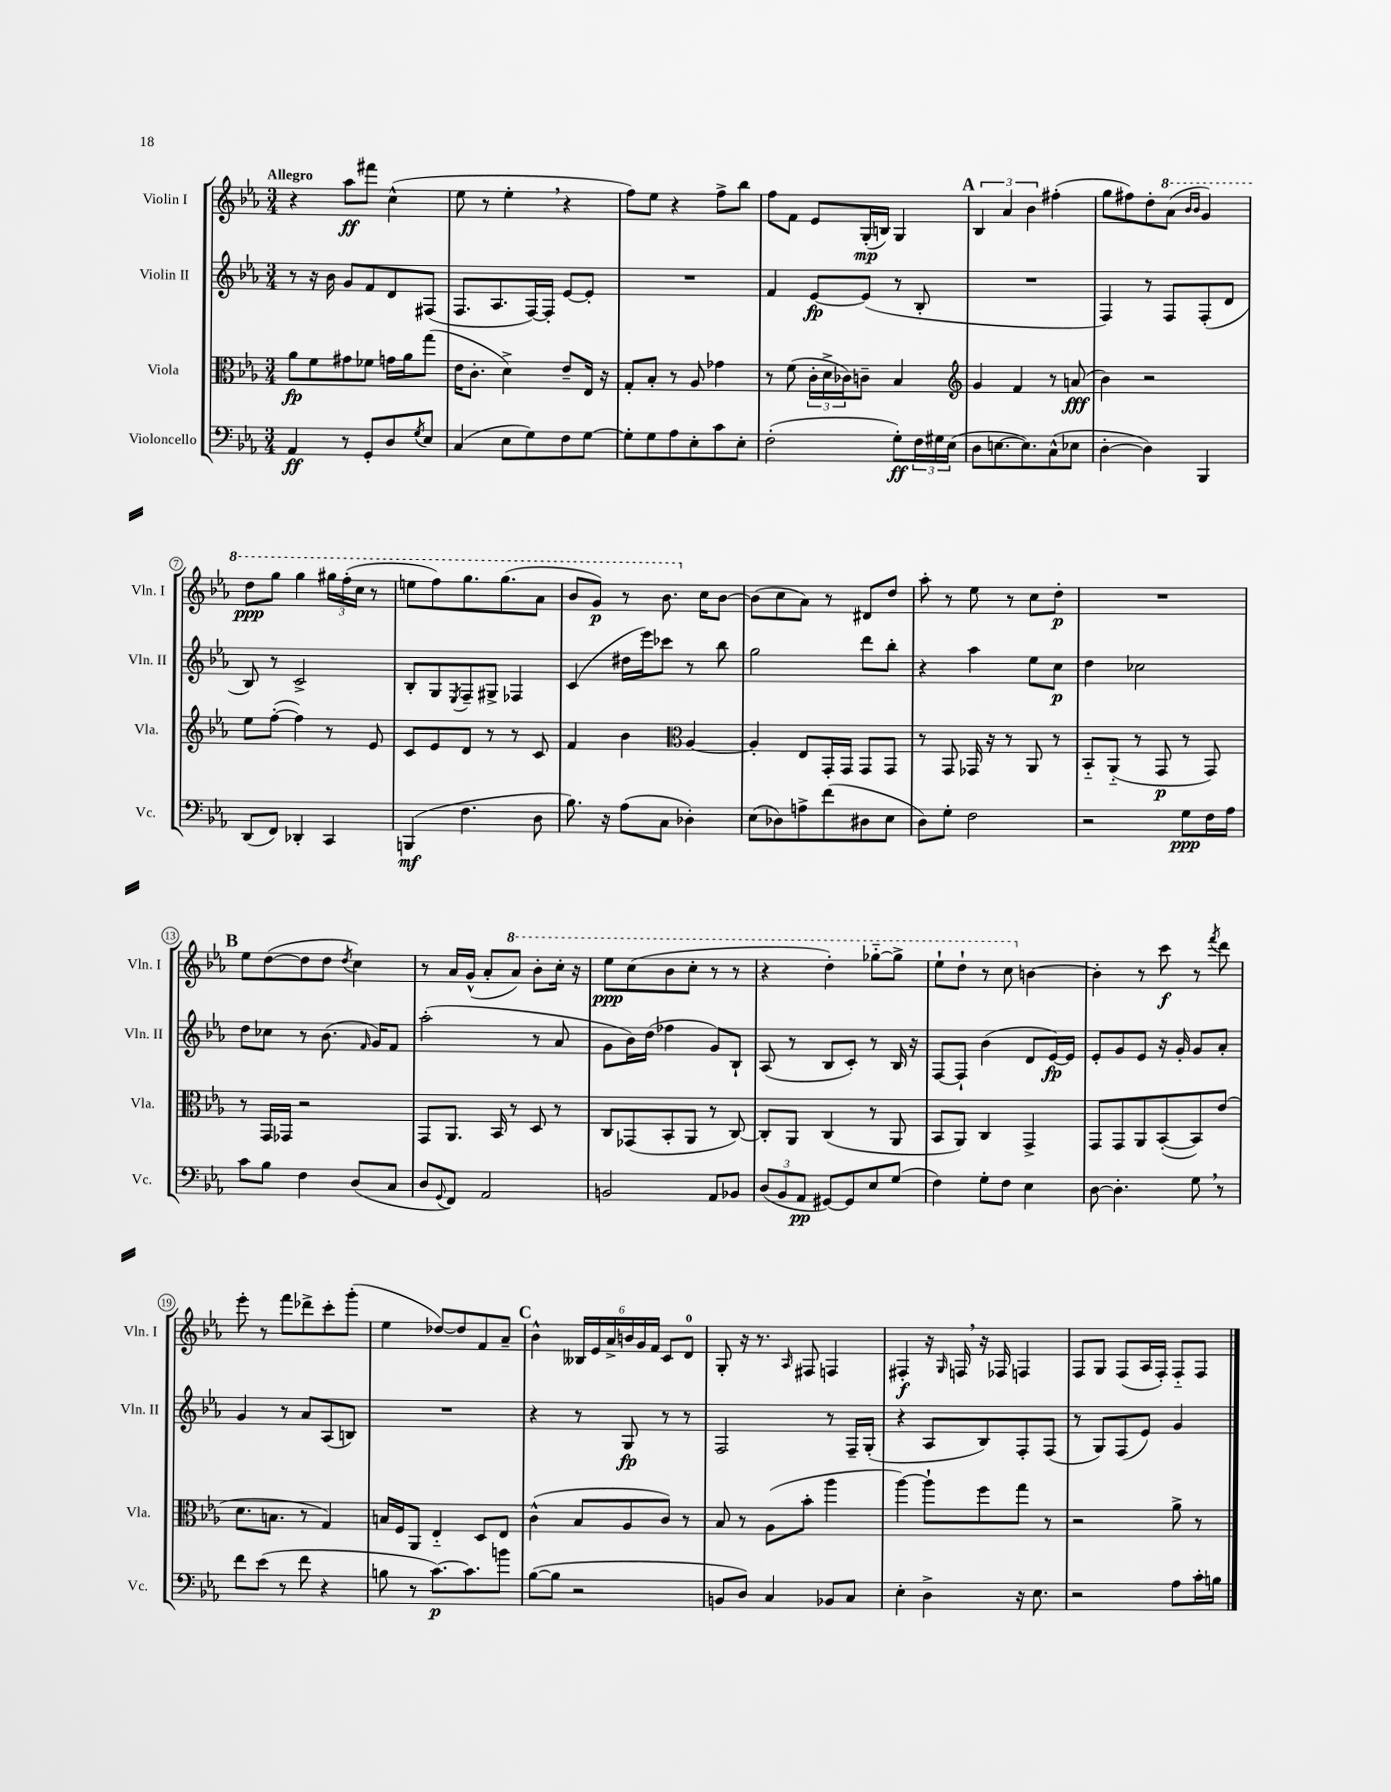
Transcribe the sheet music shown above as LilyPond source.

<<
\new StaffGroup <<
\new Staff = "s0" \with { instrumentName = "Violin I" shortInstrumentName = "Vln. I" } {
    \clef treble \key ees \major \numericTimeSignature \time 3/4 \tempo "Allegro"
    r4 aes''8\ff fis'''8 c''4-^( |
    ees''8 r8 ees''4-. \breathe r4 |
    f''8) ees''8 r4 f''8-> bes''8 |
    f''8 f'8 ees'8 g16-.\mp( b16) g4 |
    \mark \markup { \bold "A" } \tuplet 3/2 { bes4 aes'4 bes'4 } fis''4-.( |
    g''8 fis''8) d''8-. \ottava #1 aes''8( \grace { bes''16 bes''16 } g''4) |
    d'''8\ppp g'''8 g'''4 \tuplet 3/2 { gis'''16 f'''16-.( c'''16 } r8 |
    e'''8 f'''8) g'''8. g'''8.( aes''8 |
    bes''8 g''8\p) r8 bes''8. \ottava #0 c''16 bes'8~ |
    bes'8( c''8 aes'8) r8 dis'8 d''8 |
    aes''8-. r8 ees''8 r8 c''8 d''8-.\p |
    R2. |
    \mark \markup { \bold "B" } ees''8 d''8~( d''8 d''8 \acciaccatura { d''8 } c''4) |
    r8 aes'16 g'16-^( aes'8-. \ottava #1 aes''8) bes''8-. c'''16-. r16 |
    ees'''8\ppp c'''8( bes''8 c'''8-. r8 r8 |
    r4 d'''4-.) ges'''8~-_ ges'''8-> |
    ees'''8-! d'''8-! r8 c'''8 \ottava #0 b'4~ |
    b'4-. r8 c'''8\f r8 \acciaccatura { f'''8 } d'''8 |
    ees'''8-. r8 f'''8 des'''8-> c'''8-. g'''8-.( |
    ees''4 des''8~) des''8 f'8 aes'8-- |
    \mark \markup { \bold "C" } bes'4-^ \tuplet 6/4 { beses16 ees'16 aes'16-> b'16 g'16 f'16 } c'8 d'8-0 |
    g8-. r16 r8. \grace { aes16 } fis8 f4 |
    fis4-.\f r16 \grace { g16 } f16 \breathe r16 fes16 f4 |
    f8 g8 f8( aes16 f16-.) f8-_ f8 \bar "|." |
}
\new Staff = "s1" \with { instrumentName = "Violin II" shortInstrumentName = "Vln. II" } {
    \clef treble \key ees \major \numericTimeSignature \time 3/4
    r8 r16 bes'16 g'8 f'8 d'8 fis8( |
    f8. aes8. f16~) f16-. ees'8~ ees'8-. |
    R2. |
    f'4 ees'8~\fp ees'8( r8 bes8-. |
    \mark \markup { \bold "A" } R2. |
    f4) r8 f8 f8-.( d'8 |
    bes8) r8 c'2-> |
    bes8-. g8 \acciaccatura { ees8 } f8-- gis8-> fes4 |
    c'4( dis''16 ees'''16) ces'''8 r8 bes''8 |
    g''2 d'''8 bes''8-. |
    r4 aes''4 ees''8 c''8\p |
    d''4 ces''2 |
    \mark \markup { \bold "B" } d''8 ces''8 r8 bes'8.( \grace { f'16 } g'16) f'8 |
    aes''2-.( r8 aes'8 |
    g'8 bes'16) d''16( fes''4 g'8) bes8-! |
    aes8( r8 bes8 c'8-.) r8 bes16 r16 |
    f8~ f8-! bes'4( d'8 ees'16~\fp) ees'16 |
    ees'8-. g'8 ees'8 r16 g'16-. g'8 aes'8-. |
    g'4 r8 aes'8 aes8( b8) |
    R2. |
    \mark \markup { \bold "C" } r4 r8 g8\fp r8 r8 |
    f2 r8 f16-- g16-.( |
    r4 aes8 bes8) f8-. f8( |
    r8 g8) f8( ees'8) g'4 \bar "|." |
}
\new Staff = "s2" \with { instrumentName = "Viola" shortInstrumentName = "Vla." } {
    \clef alto \key ees \major \numericTimeSignature \time 3/4
    aes'8\fp f'8 gis'8 fes'8 g'16 aes'16 g''8( |
    ees'16 c'8.-. d'4->) ees'8-- ees16 r16 |
    g8-. bes8-. r8 aes8 ges'4 |
    r8 f'8( \tuplet 3/2 { c'16-. d'16-> ces'16) } c'8-- bes4 |
    \mark \markup { \bold "A" } \clef treble g'4 f'4 r8 a'8\fff( |
    bes'4) r2 |
    ees''8 f''8~-.( f''4) r8 ees'8 |
    c'8 ees'8 d'8 r8 r8 c'8 |
    f'4 bes'4 \clef alto aes4~ |
    aes4-. ees8 g,16-. g,16 g,8 g,8 |
    r8 g,8 ges,16 r16 r8 aes,8 r8 |
    bes,8-_ aes,8-_( r8 g,8\p r8 g,8) |
    \mark \markup { \bold "B" } r8 g,16 ges,16 r2 |
    g,8 aes,8. bes,16 r8 d8 r8 |
    c8 ges,8( bes,8-. aes,8 r8 c8~) |
    c8-. aes,8 c4( r8 aes,8 |
    bes,8 aes,8) c4 g,4-> |
    g,8 g,8 aes,8 bes,8~-.( bes,8) ees'8( |
    d'8. b8. r8 g4) |
    b16 f16 aes,8 ees4-_ d8 ees8 |
    \mark \markup { \bold "C" } c'4-^( bes8 aes8 c'8) r8 |
    bes8 r8 aes8( bes'8-. aes''4 |
    aes''4~) aes''8-! f''8 g''8 r8 |
    r2 aes'8-> r8 \bar "|." |
}
\new Staff = "s3" \with { instrumentName = "Violoncello" shortInstrumentName = "Vc." } {
    \clef bass \key ees \major \numericTimeSignature \time 3/4
    aes,4\ff r8 g,8-. d8 \acciaccatura { g8 } ees8 |
    c4( ees8 g8) f8 g8~ |
    g8-. g8 aes8 ees8-. c'8 ees8-. |
    f2-.( g8-.\ff) \tuplet 3/2 { f16 gis16 ees16( } |
    \mark \markup { \bold "A" } d8 e8.~ e8.) c8-^( ees8 |
    d4~-. d4) bes,,4 |
    d,8( f,8) des,4-. c,4 |
    b,,4\mf( f4. d8 |
    bes8.) r16 aes8( c8 des4-.) |
    ees8( des8) a8-> f'8( dis8 ees8 |
    d8) g8-. f2 |
    r2 g8\ppp f16 aes16 |
    \mark \markup { \bold "B" } c'8 bes8 f4 d8( c8 |
    d8 \appoggiatura { g,8 } f,8) aes,2 |
    b,2 aes,8 bes,8 |
    \tuplet 3/2 { d8( bes,8 aes,8\pp } gis,8~) gis,8 ees8 g8( |
    f4) g8-. f8 ees4 |
    d8~ d4.-. g8 \breathe r8 |
    f'8 ees'8( r8 f'8 r4 |
    b8 r8 c'8.~\p) c'8. b'8 |
    \mark \markup { \bold "C" } bes8~( bes8 r2 |
    b,8 d8) c4 bes,8 c8 |
    ees4-. d4-> r16 ees8. |
    r2 aes8 c'16-. b16 \bar "|." |
}
>>
>>
\layout { \context { \Score \override BarNumber.stencil = #(make-stencil-circler 0.1 0.3 ly:text-interface::print) } }
